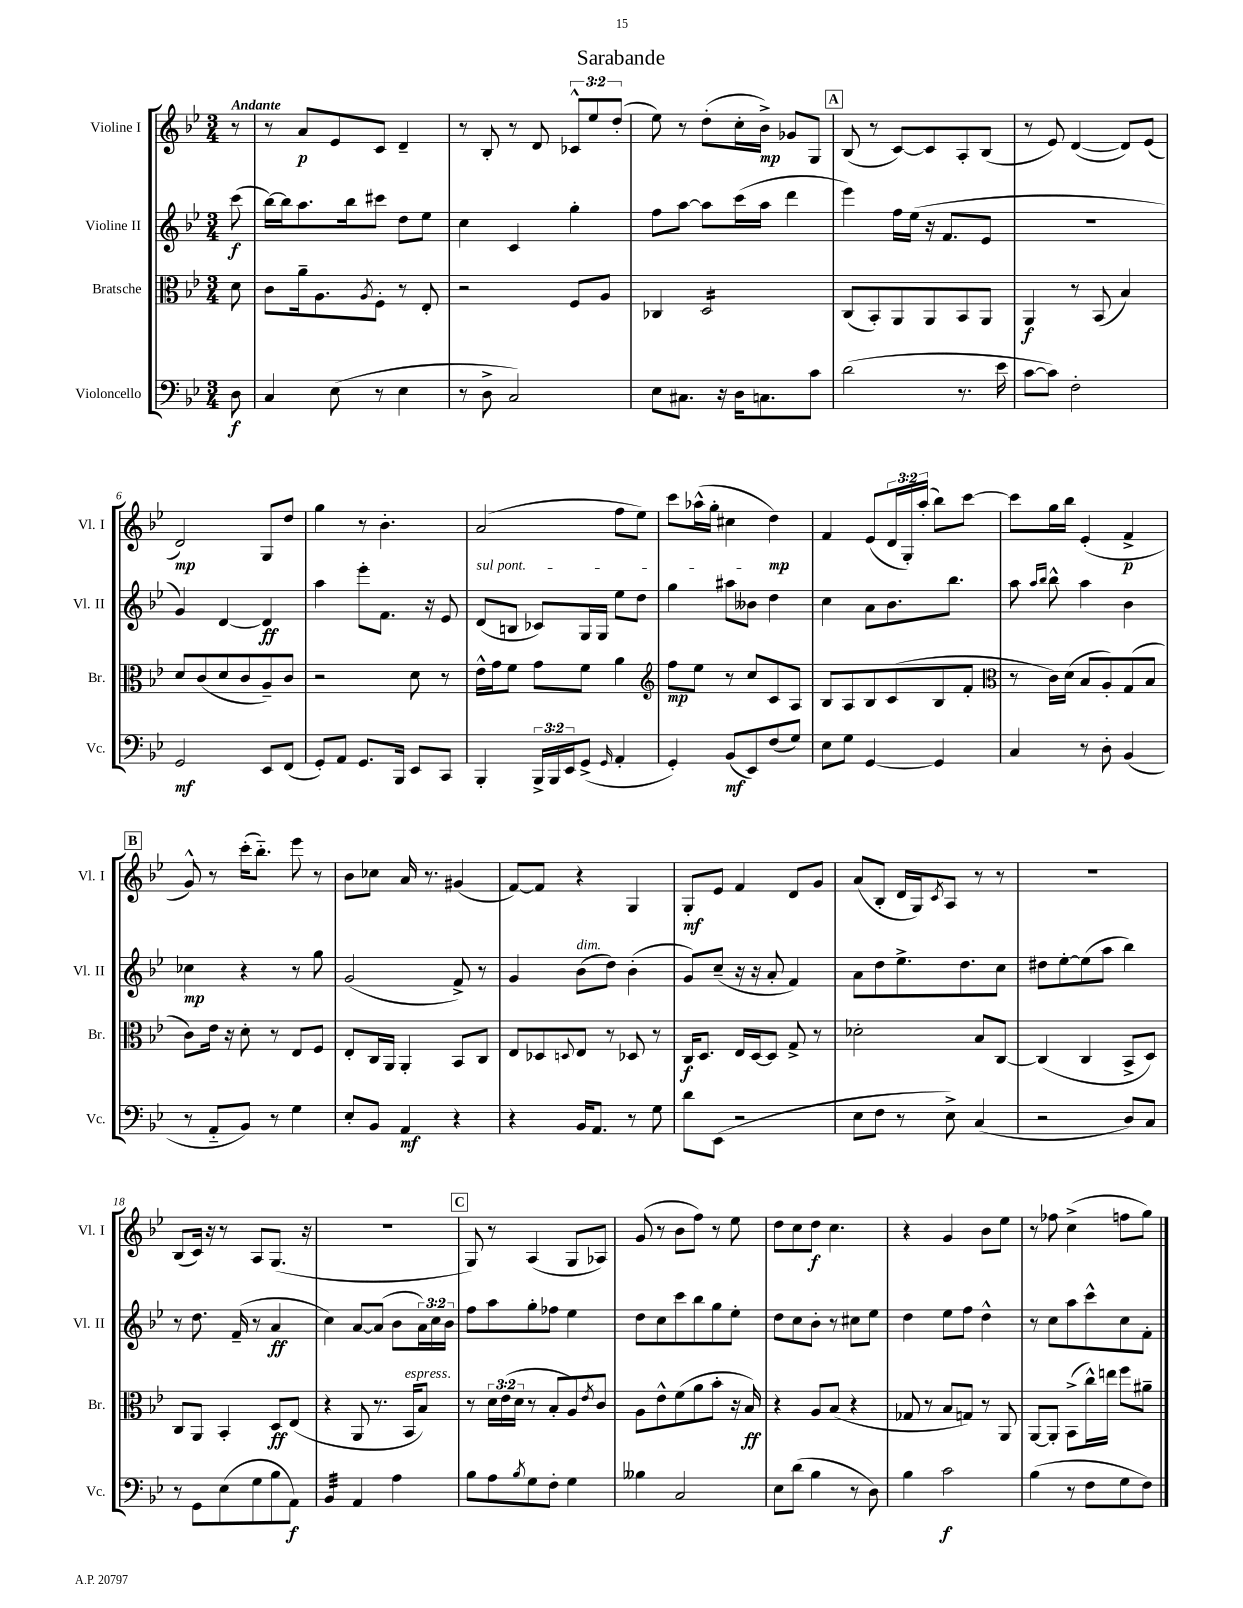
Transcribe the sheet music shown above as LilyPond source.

\header { title = "Sarabande" }
<<
\new StaffGroup <<
\new Staff = "s0" \with { instrumentName = "Violine I" shortInstrumentName = "Vl. I" } {
    \clef treble \key bes \major \numericTimeSignature \time 3/4 \override Staff.TupletNumber.text = #tuplet-number::calc-fraction-text \partial 8 \tempo "Andante"
    r8 |
    r8 a'8\p ees'8 c'8 d'4-- |
    r8 bes8-. r8 d'8 \tuplet 3/2 { ces'8-^ ees''8 d''8-.( } |
    ees''8) r8 d''8-.( c''16-. bes'16->\mp) ges'8 g8 |
    \mark \markup { \box "A" } bes8( r8 c'8~) c'8 a8-. bes8( |
    r8 ees'8) d'4~( d'8) ees'8( |
    d'2\mp) g8 d''8 |
    g''4 r8 bes'4.-. |
    a'2( f''8 ees''8) |
    c'''8 aes''16-^( g''16-. cis''4 d''4\mp) |
    f'4 ees'8( \tuplet 3/2 { d'16 g16-.) a''16-.( } bes''8) c'''8~ |
    c'''8 g''16 bes''16 ees'4-.( f'4->\p |
    \mark \markup { \box "B" } g'8-^) r8 c'''16-.( bes''8.-_) ees'''8 r8 |
    bes'8 ces''8 a'16 r8. gis'4( |
    f'8~) f'8 r4 g4 |
    g8-.\mf ees'8 f'4 d'8 g'8 |
    a'8( bes8-. d'16 g16) \acciaccatura { c'8 } a8 r8 r8 |
    R2. |
    bes8( c'16) r16 r8 a8 g8.( r16 |
    R2. |
    \mark \markup { \box "C" } g8) r8 a4( g8 aes8) |
    g'8( r8 bes'8 f''8) r8 ees''8 |
    d''8 c''8 d''8\f c''4. |
    r4 g'4 bes'8 ees''8 |
    r8 fes''8 c''4->( f''8 g''8) \bar "|." |
}
\new Staff = "s1" \with { instrumentName = "Violine II" shortInstrumentName = "Vl. II" } {
    \clef treble \key bes \major \numericTimeSignature \time 3/4 \override Staff.TupletNumber.text = #tuplet-number::calc-fraction-text \partial 8
    c'''8\f( |
    bes''16~) bes''16 a''8. bes''16 cis'''8 d''8 ees''8 |
    c''4 c'4 g''4-. |
    f''8 a''8~ a''8 c'''16( a''16 d'''4 |
    \mark \markup { \box "A" } ees'''4) f''16 ees''16( r16 f'8. ees'8 |
    R2. |
    g'4) d'4~ d'4\ff |
    a''4 ees'''8-. f'8. r16 ees'8 |
    \once \override TextSpanner.bound-details.left.text = \markup { \italic "sul pont." } d'8\startTextSpan( b8 ces'8) g16 g16 ees''8 d''8 |
    g''4 ais''8 beses'8 d''4\stopTextSpan |
    c''4 a'8 bes'8. bes''8. |
    a''8 \grace { a''16 bes''16 } bes''8-^ a''4 bes'4 |
    \mark \markup { \box "B" } ces''4\mp r4 r8 g''8 |
    g'2( f'8->) r8 |
    g'4 bes'8^\markup { \italic "dim." }( d''8) bes'4-.( |
    g'8) c''8--( r16 r16 a'8-. f'4) |
    a'8 d''8 ees''8.-> d''8. c''8 |
    dis''8 ees''8~-. ees''8( a''8 bes''4) |
    r8 d''8. f'16--( r8 a'4\ff |
    c''4) a'8~ a'8( bes'8 \tuplet 3/2 { a'16) c''16 bes'16 } |
    \mark \markup { \box "C" } f''8 a''8 g''8-. fes''8 ees''4 |
    d''8 c''8 c'''8 bes''8 g''8 ees''8-. |
    d''8 c''8 bes'8-. r8 cis''8 ees''8 |
    d''4 ees''8 f''8 d''4-^ |
    r8 c''8 a''8 c'''8-^ c''8 f'8-. \bar "|." |
}
\new Staff = "s2" \with { instrumentName = "Bratsche" shortInstrumentName = "Br." } {
    \clef alto \key bes \major \numericTimeSignature \time 3/4 \override Staff.TupletNumber.text = #tuplet-number::calc-fraction-text \partial 8
    d'8 |
    c'8 a'16-- a8. \acciaccatura { a8 } f8-. r8 ees8-. |
    r2 f8 a8 |
    ces4 d2:16 |
    \mark \markup { \box "A" } c8( bes,8-.) a,8 a,8 bes,8 a,8 |
    a,4\f r8 bes,8( bes4) |
    d'8 c'8( d'8 c'8 a8--) c'8 |
    r2 d'8 r8 |
    ees'16-^ g'16 f'8 g'8 f'8 a'4 |
    \clef treble f''8\mp ees''8 r8 c''8 c'8 a8 |
    bes8 a8 bes8 c'8( bes8 f'8-. |
    \clef alto r8 c'16) d'16( bes8 a8-.) g8( bes8 |
    \mark \markup { \box "B" } c'8) ees'16 r16 d'8-. r8 ees8 f8 |
    ees8-. c16 a,16 a,4-. bes,8 c8 |
    ees8 des8 \appoggiatura { d8 } ees8 r8 des8 r8 |
    c16\f d8. ees16 d16~ d8 g8-> r8 |
    des'2-. bes8 c8~ |
    c4( c4 bes,8-> d8) |
    c8 a,8 bes,4-. d8\ff ees8( |
    r4 a,8 r8. bes,16^\markup { \italic "espress." } bes8) |
    \mark \markup { \box "C" } r8 \tuplet 3/2 { d'16 ees'16( d'16 } r8 bes8-. a8) \acciaccatura { ees'8 } c'8 |
    a8 ees'8-^ f'8( a'8 bes'8-. r16 bes16\ff) |
    r4 a8 bes8( r4 |
    ges8 r8 bes8 g8) r8 a,8 |
    a,8~ a,8-. bes,8->( c''16-^) e''16 f''8 ais'8-- \bar "|." |
}
\new Staff = "s3" \with { instrumentName = "Violoncello" shortInstrumentName = "Vc." } {
    \clef bass \key bes \major \numericTimeSignature \time 3/4 \override Staff.TupletNumber.text = #tuplet-number::calc-fraction-text \partial 8
    d8\f |
    c4 ees8( r8 ees4 |
    r8 d8-> c2) |
    ees8 cis8. r16 d16 c8. c'8 |
    \mark \markup { \box "A" } d'2( r8. ees'16 |
    c'8~ c'8) f2-. |
    g,2\mf ees,8 f,8( |
    g,8-.) a,8 g,8. bes,,16 ees,8 c,8 |
    bes,,4-. \tuplet 3/2 { bes,,16-> bes,,16 ees,16 } g,8->( \grace { g,16 } a,4-. |
    g,4-.) bes,8\mf( ees,8) f8( g8) |
    ees8 g8 g,4~ g,4 |
    c4 r8 d8-. bes,4( |
    \mark \markup { \box "B" } r8 a,8-_ bes,8) r8 g4 |
    ees8-. bes,8 a,4\mf r4 |
    r4 bes,16 a,8. r8 g8 |
    d'8 ees,8( r2 |
    ees8 f8 r8 ees8->) c4( |
    r2 d8) c8 |
    r8 g,8 ees8( g8 bes8 a,8\f) |
    bes,4:32 a,4 a4 |
    \mark \markup { \box "C" } bes8 a8 \acciaccatura { bes8 } g8 f8-. g4 |
    beses4 c2 |
    ees8 d'8( bes4 r8 d8) |
    bes4 c'2\f |
    bes4( r8 f8 g8 f8) \bar "|." |
}
>>
>>
